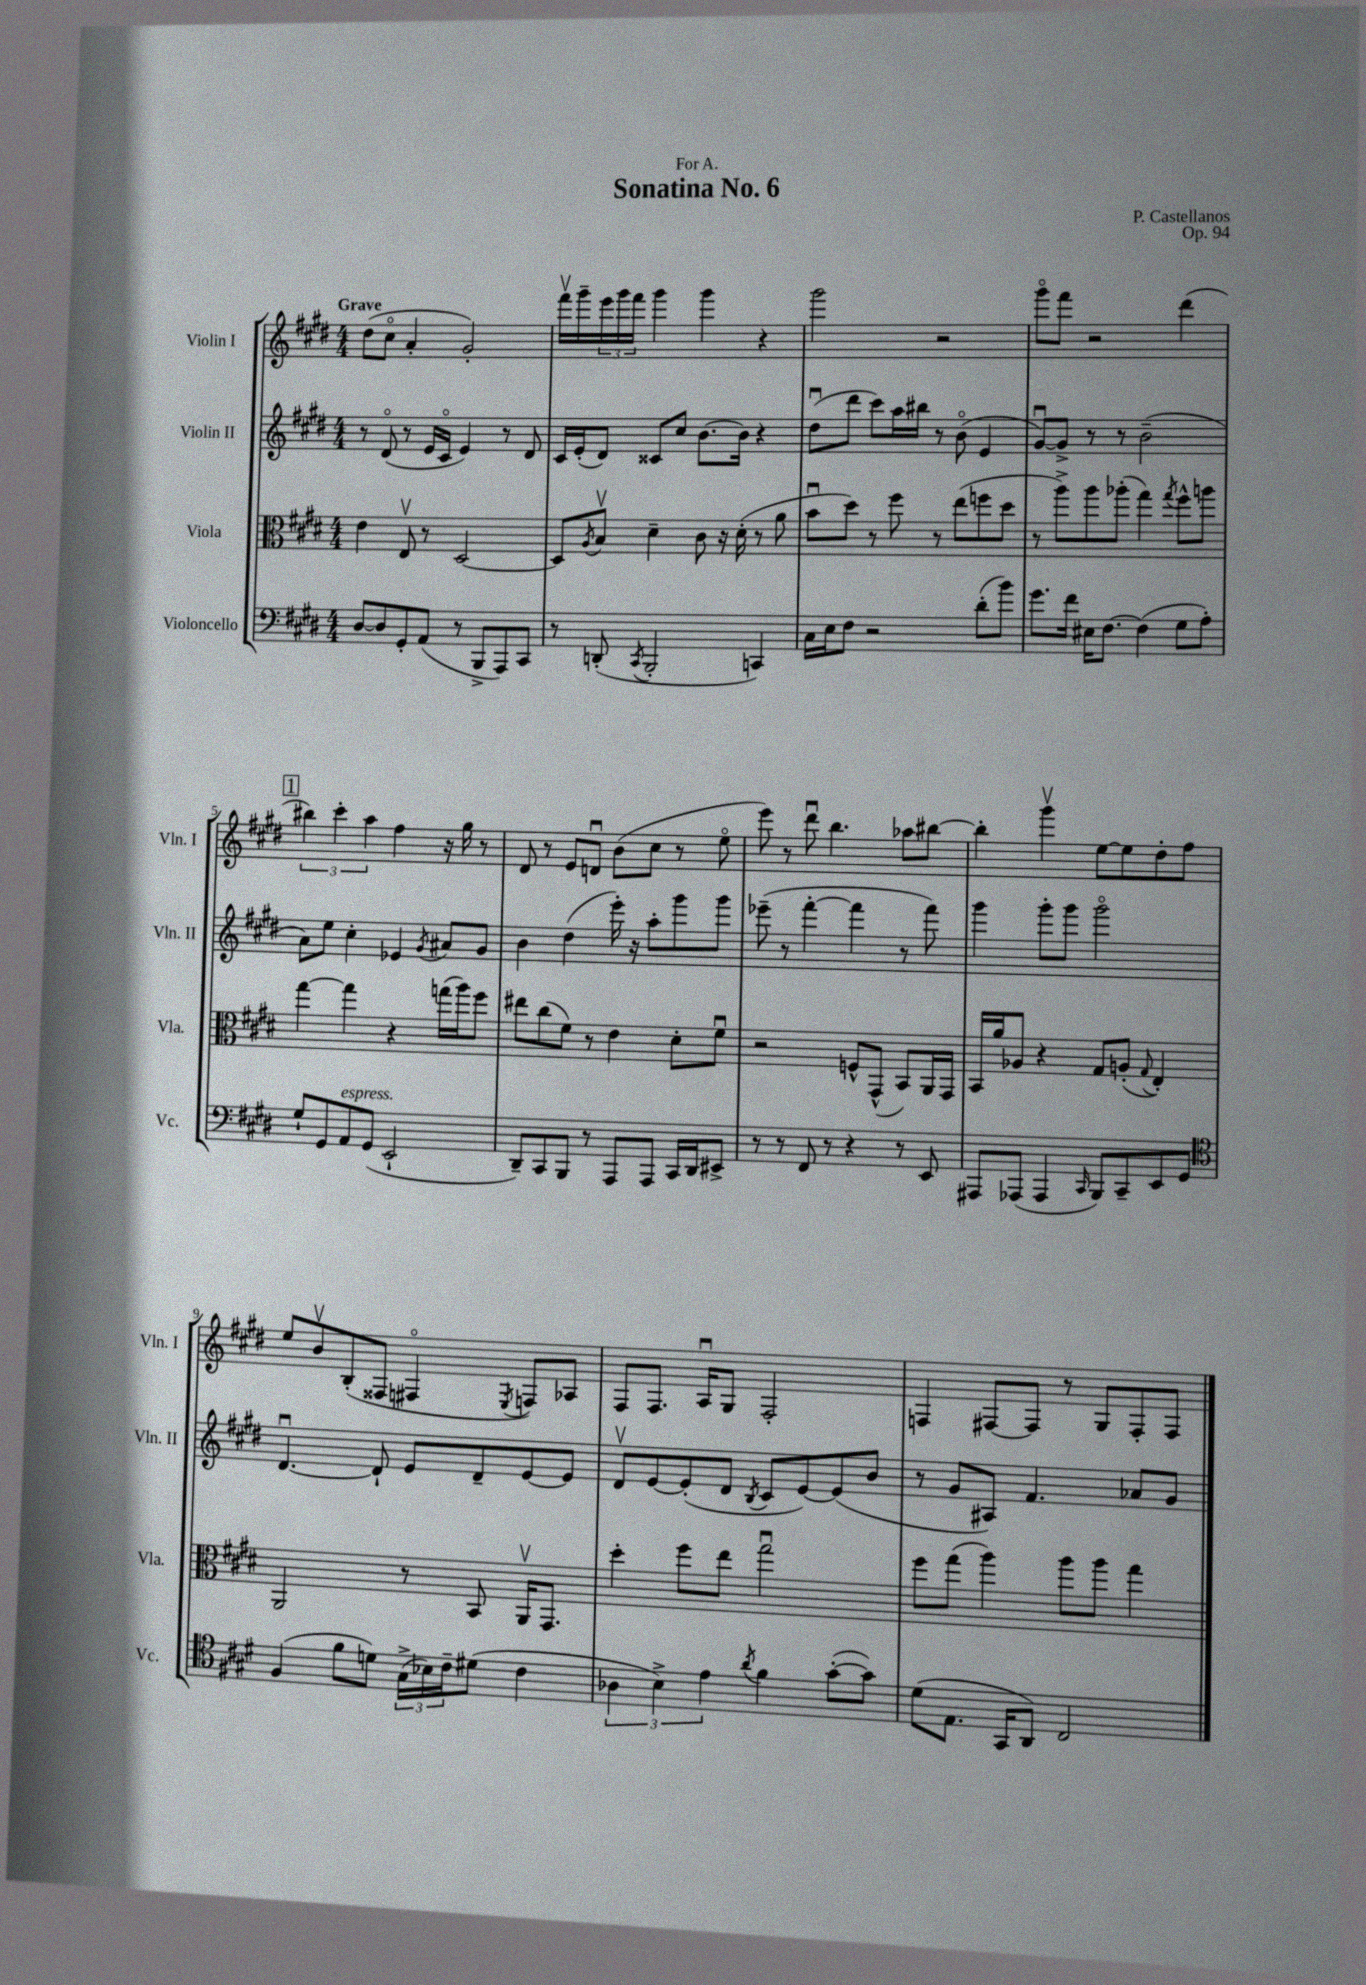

**kern	**kern	**kern	**kern
*staff4	*staff3	*staff2	*staff1
*clefF4	*clefC3	*clefG2	*clefG2
*k[f#c#g#d#]	*k[f#c#g#d#]	*k[f#c#g#d#]	*k[f#c#g#d#]
*M4/4	*M4/4	*M4/4	*M4/4
[8D#	4e	8r	(8dd#
8D#]	.	(8d#o	8cc#o
8GG#'	8Ev	8r	4a'
(8AA	8r	16e	.
.	.	16c#o	.
8r	[2D#	4e)	2g#')
8BBB^	.	.	.
8AAA)	.	8r	.
8CC#	.	8d#	.
=	=	=	=
8r	8D#]	16c#	16fff#v
.	.	(16e'	16ggg#~
.	8qA	.	.
(8DD'	8Bv	8d#)	24eee
.	.	.	24ggg#
.	.	.	24fff#
8qCC#	.	.	.
2BBB'	4d#~	8c##	4ggg#
.	.	8cc#	.
.	8c#	[8.b	4ggg#
.	16r	.	.
.	(16d#'	16b]	.
4CC)	8r	4r	4r
.	8a	.	.
=	=	=	=
16C#	8bu	(8dd#u	2ggg#
16E	.	.	.
8F#	8dd#)	8ddd#	.
2r	8r	8ccc#)	.
.	8ff#	16aa	.
.	.	16bb#	.
.	8r	8r	2r
.	(8ee	(8bo	.
(8d#'	8ff	4e	.
8b)	8dd#	.	.
=	=	=	=
8.g#	8r	[8g#u)	8ggg#o
.	8aa^)	8g#^]	8fff#
16f#	.	.	.
16E#	8aa	8r	2r
[8.F#	.	.	.
.	(8aa-'	8r	.
(4F#]	4gg#)	(2b~	.
.	8qgg#	.	.
8G#	8ff#^^	.	(4ddd#
8A')	8aa	.	.
=	=	=	=
8G#`	[4gg#	8a)	6bb#)
8GG#	.	8ee	.
.	.	.	6ccc#'
8AA	4gg#]	4cc#'	.
.	.	.	6aa
(8GG#	.	.	.
2EE`	4r	4e-	4ff#
.	.	8qg#	.
.	(16gg	8a#	16r
.	16aa)	.	16gg#
.	8ff#	8g#	8r
=	=	=	=
8DD#~)	8ee#	4b	8d#
8CC#	(8cc#	.	8r
8BBB	8f#)	(4dd#	8e
8r	8r	.	8du
8AAA	4e	16eee')	(8b
.	.	16r	.
8AAA	.	8aa'	8cc#
16CC#	8d#'	8ggg#	8r
16DD#	.	.	.
8EE#^	8f#u	8ggg#	8eeo
=	=	=	=
8r	2r	(8eee-~	8eee)
8r	.	8r	8r
8FF#	.	[4fff#'	8ddd#u
8r	.	.	4.bb
4r	8F^^	4fff#]	.
.	(8GG#^^	.	.
8r	8BB)	8r	8aa-
8EE	16AA	8fff#)	[8bb#
.	16GG#	.	.
=	=	=	=
8AAA#	16BB	4ggg#	4bb#']
.	16a	.	.
(8AAA-	8A-	.	.
4AAA-	4r	8ggg#'	4ggg#v
.	.	8ggg#	.
16qqCC#	.	.	.
8BBB)	8G#	2ggg#o	[8ee
8CC#~	(8A'	.	8ee]
.	8qqG#	.	.
8EE	4E')	.	8dd#'
8GG#	.	.	8ff#
=	=	=	=
*clefC4	*	*	*
(4F#	2AA	[4.d#u	8ee
.	.	.	8bv
8f#	.	.	(8B'
8d)	.	8d#`]	8F##
(24G#^	8r	8e	4F#o
24B-)	.	.	.
24c#~	.	.	.
(8d#	8BB	8d#~	.
.	.	.	8qE
4c#	16AAv	[8e	8F)
.	8.GG#	.	.
.	.	8e]	8A-
=	=	=	=
6A-	4dd#'	8d#v	8F#
.	.	[8e	8.F#
6B^)	.	.	.
.	8ff#	(8e']	.
.	.	.	16Au
6e	.	.	.
.	8ee	8d#	8G#
8qa	.	8qB	.
4f#	2gg#u	8c#	2F#'
.	.	[8e)	.
([8g#'	.	(8e]	.
8g#])	.	8b	.
=	=	=	=
(8d#	8ff#	8r	4F
8.E	(8gg#	8g#	.
.	4aa)	8A#)	[8F#
16GG#	.	.	.
8AA)	.	4.f#	8F#]
2C#	8aa	.	8r
.	8aa	.	8G#
.	4gg#	8a-	8F#'
.	.	8g#	8F#
==	==	==	==
*-	*-	*-	*-
